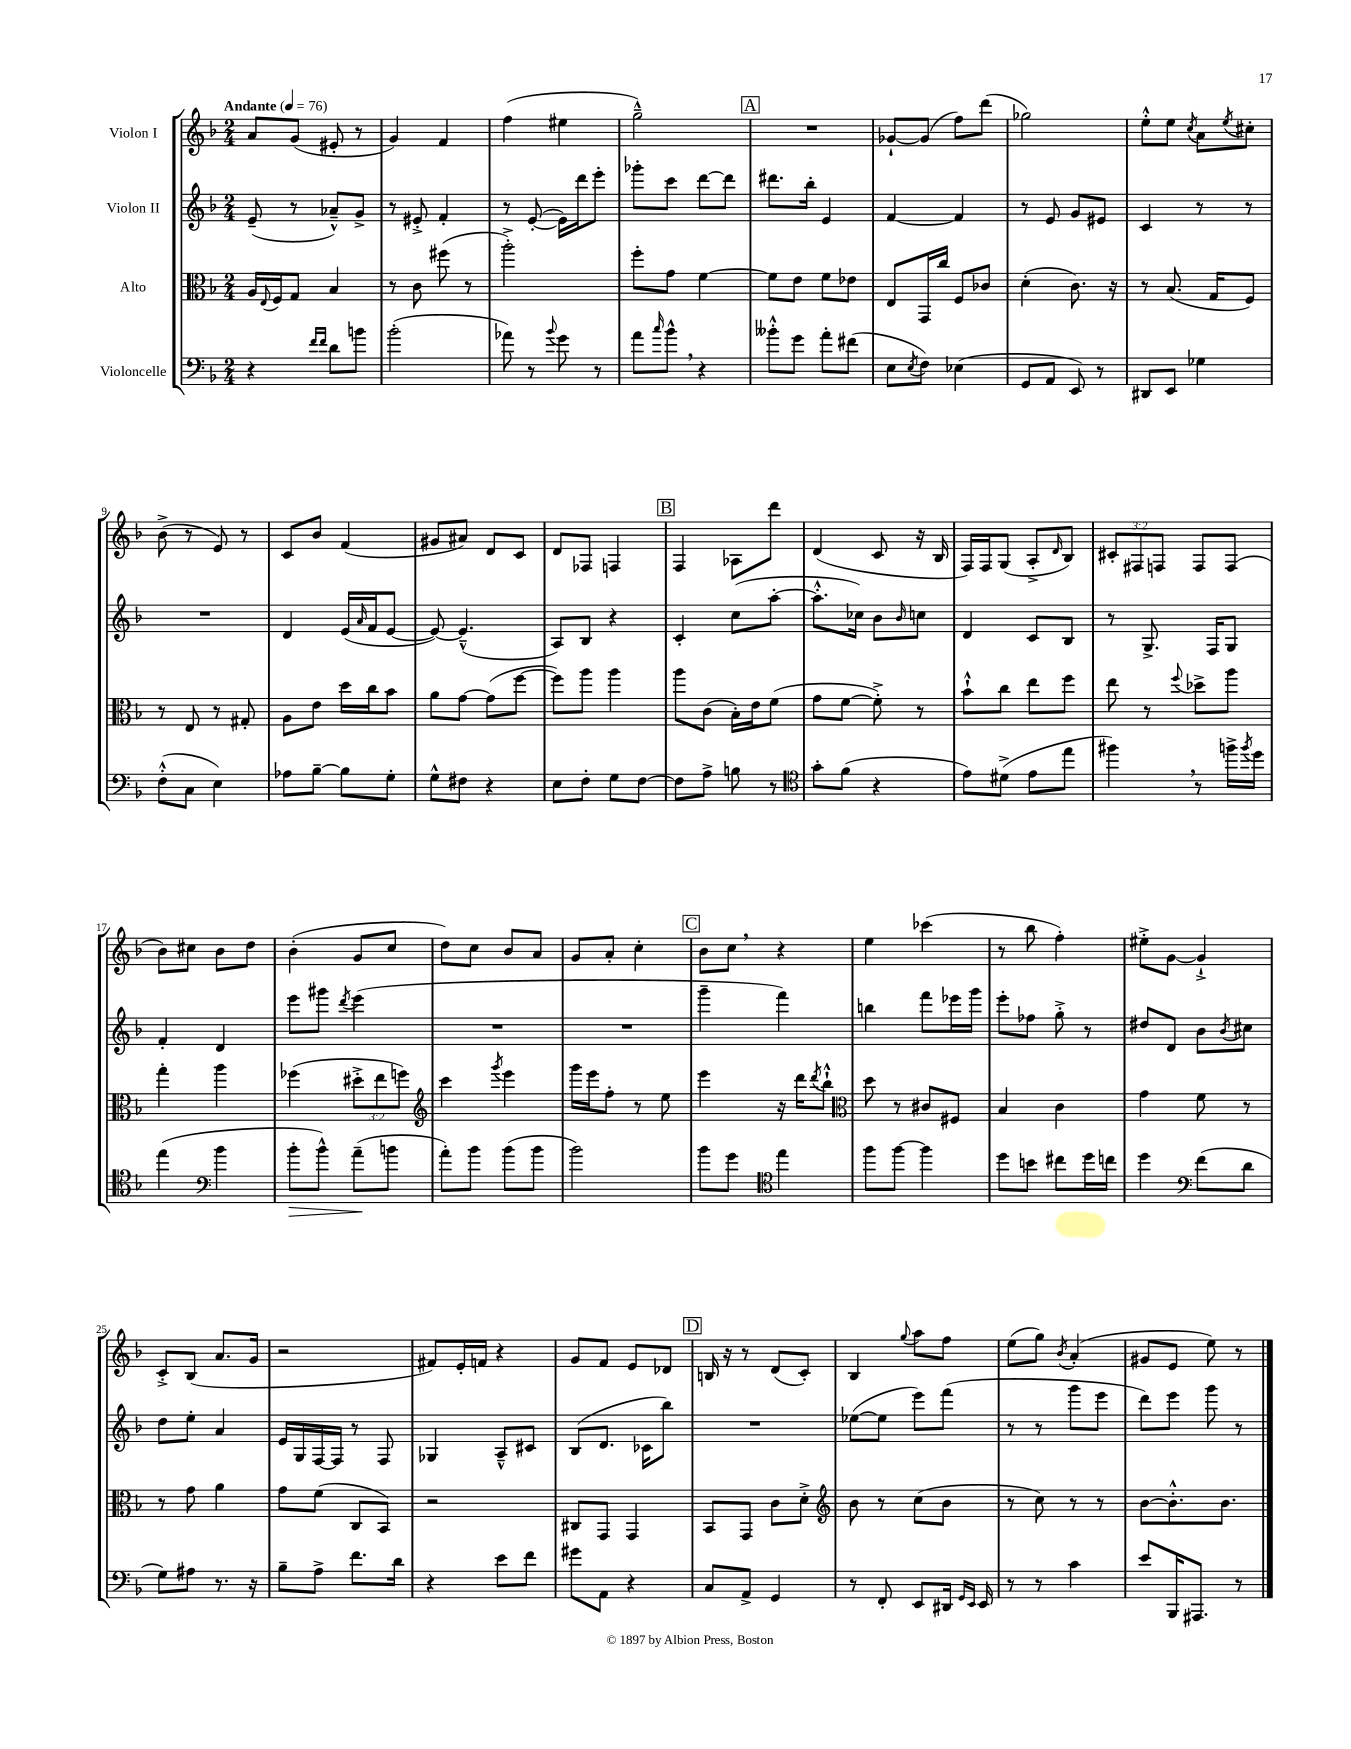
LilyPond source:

<<
\new StaffGroup <<
\new Staff = "s0" \with { instrumentName = "Violon I" } {
    \clef treble \key f \major \numericTimeSignature \time 2/4 \override Staff.TupletNumber.text = #tuplet-number::calc-fraction-text \tempo "Andante" 4 = 76
    a'8 g'8( eis'8-. r8 |
    g'4) f'4 |
    f''4( eis''4 |
    g''2---^) |
    \mark \markup { \box "A" } R2 |
    ges'8~-! ges'8( f''8) d'''8( |
    ges''2) |
    e''8-.-^ e''8 \acciaccatura { c''8 } a'8 \acciaccatura { e''8 } cis''8-. |
    bes'8->( r8 e'8) r8 |
    c'8 bes'8 f'4( |
    gis'8 ais'8) d'8 c'8 |
    d'8 fes8 f4 |
    \mark \markup { \box "B" } f4 aes8 d'''8 |
    d'4( c'8 r16 bes16 |
    f16) f16 g8( a8-.-> \grace { d'16 } bes8) |
    \tuplet 3/2 { cis'8-. fis8 f8 } f8 f8( |
    bes'8) cis''8 bes'8 d''8 |
    bes'4-.( g'8 c''8 |
    d''8) c''8 bes'8 a'8 |
    g'8 a'8-. c''4-. |
    \mark \markup { \box "C" } bes'8 c''8 \breathe r4 |
    e''4 ces'''4( |
    r8 bes''8 f''4-.) |
    eis''8-.-> g'8~ g'4-!-> |
    c'8-.-> bes8( a'8. g'16 |
    r2 |
    fis'8) e'16-. f'16 r4 |
    g'8 f'8 e'8 des'8 |
    \mark \markup { \box "D" } b16 r16 r8 d'8( c'8-.) |
    bes4 \appoggiatura { g''8 } a''8 f''8 |
    e''8( g''8) \acciaccatura { bes'8 } a'4-.( |
    gis'8 e'8 e''8) r8 \bar "|." |
}
\new Staff = "s1" \with { instrumentName = "Violon II" } {
    \clef treble \key f \major \numericTimeSignature \time 2/4
    e'8--( r8 aes'8---^) g'8-> |
    r8 eis'8-.-> f'4-. |
    r8 e'8~-.( e'16) d'''16 e'''8-. |
    ges'''8-. c'''8 d'''8~ d'''8 |
    \mark \markup { \box "A" } dis'''8. bes''16-. e'4 |
    f'4~ f'4 |
    r8 e'8 g'8 eis'8 |
    c'4 r8 r8 |
    R2 |
    d'4 e'16( \grace { a'16 } f'16 e'8~ |
    e'8~) e'4.---^( |
    a8) bes8 r4 |
    \mark \markup { \box "B" } c'4-. c''8( a''8~-. |
    a''8.-.-^ ces''16) bes'8 \grace { bes'16 } c''8 |
    d'4 c'8 bes8 |
    r8 g8.-> f16 g8 |
    f'4-. d'4 |
    e'''8 gis'''8 \acciaccatura { d'''8 } e'''4( |
    R2 |
    R2 |
    \mark \markup { \box "C" } g'''4-- f'''4) |
    b''4 f'''8 ees'''16 g'''16 |
    e'''8-. fes''8 g''8-.-> r8 |
    dis''8 d'8 bes'8 \acciaccatura { bes'8 } cis''8 |
    d''8 e''8-. a'4 |
    e'16 g16 f16~ f16 r8 f8 |
    ges4 a8---^ cis'8 |
    bes8( d'8. ces'16 bes''8) |
    \mark \markup { \box "D" } R2 |
    ees''8~( ees''8 e'''8) f'''8( |
    r8 r8 g'''8 e'''8 |
    d'''8) e'''8 g'''8 r8 \bar "|." |
}
\new Staff = "s2" \with { instrumentName = "Alto" } {
    \clef alto \key f \major \numericTimeSignature \time 2/4 \override Staff.TupletNumber.text = #tuplet-number::calc-fraction-text
    a16 \appoggiatura { e8 } f16 g8 bes4 |
    r8 c'8 fis''8( r8 |
    a''2-.->) |
    f''8-. g'8 f'4~ |
    \mark \markup { \box "A" } f'8 e'8 f'8 ees'8 |
    e8 g,16 c''16 f8 ces'8 |
    d'4-.( c'8.) r16 |
    r8 bes8.( g16 f8) |
    r8 e8 r8 gis8-. |
    a8 e'8 d''16 c''16 bes'8 |
    a'8 g'8~ g'8( f''8~ |
    f''8) a''8 a''4 |
    \mark \markup { \box "B" } a''8 c'8( bes16-.) e'16 f'8( |
    g'8 f'8~ f'8-.->) r8 |
    bes'8-!-^ c''8 e''8 f''8 |
    e''8 r8 \appoggiatura { f''8 } des''8-> a''8 |
    g''4-. a''4 |
    fes''4( \tuplet 3/2 { dis''8-.-> e''8 f''8) } |
    \clef treble c'''4 \acciaccatura { g'''8 } e'''4 |
    g'''16 e'''16 f''8-. r8 e''8 |
    \mark \markup { \box "C" } e'''4 r16 d'''16 \acciaccatura { d'''8 } bes''8-!-^ |
    \clef alto d''8 r8 cis'8 fis8 |
    bes4 c'4 |
    g'4 f'8 r8 |
    r8 g'8 a'4 |
    g'8 f'8( c8 bes,8) |
    r2 |
    cis8 g,8 g,4 |
    \mark \markup { \box "D" } bes,8 g,8 c'8 d'8-.-> |
    \clef treble bes'8 r8 c''8( bes'8 |
    r8 c''8) r8 r8 |
    bes'8~ bes'8.-.-^ bes'8. \bar "|." |
}
\new Staff = "s3" \with { instrumentName = "Violoncelle" } {
    \clef bass \key f \major \numericTimeSignature \time 2/4
    r4 \grace { f'16 f'16 } d'8 b'8 |
    bes'2-.( |
    aes'8) r8 \appoggiatura { bes'8 } g'8 r8 |
    a'8 \grace { c''16 } bes'8-^ \breathe r4 |
    \mark \markup { \box "A" } beses'8-.-^ g'8 a'8-. fis'8( |
    e8 \acciaccatura { e8 } f8) ees4( |
    g,8 a,8 e,8) r8 |
    dis,8 e,8 ges4 |
    f8-.-^( c8 e4) |
    aes8 bes8~-- bes8 g8-. |
    g8-^ fis8 r4 |
    e8 f8-. g8 f8~ |
    \mark \markup { \box "B" } f8 a8-> b8 r8 |
    \clef tenor g'8-. f'8( r4 |
    e'8) dis'8->( e'8 e''8 |
    fis''4) \breathe r8 f''16-> \acciaccatura { f''8 } d''16 |
    e''4( \clef bass bes'4 |
    bes'8-.\> bes'8-^) a'8--\!( b'8 |
    a'8-.) bes'8 bes'8( bes'8 |
    bes'2) |
    \mark \markup { \box "C" } bes'8 g'8 \clef tenor e''4 |
    f''8 f''8~ f''4 |
    d''8 b'8 cis''8 d''16 c''16 |
    d''4 \clef bass f'8( d'8 |
    g8) ais8 r8. r16 |
    bes8-- a8-> f'8. d'16 |
    r4 e'8 f'8 |
    gis'8 a,8 r4 |
    \mark \markup { \box "D" } c8 a,8-> g,4 |
    r8 f,8-. e,8 dis,16 \grace { g,16 e,16 } e,16 |
    r8 r8 c'4 |
    e'8 bes,,16 ais,,8. r8 \bar "|." |
}
>>
>>
